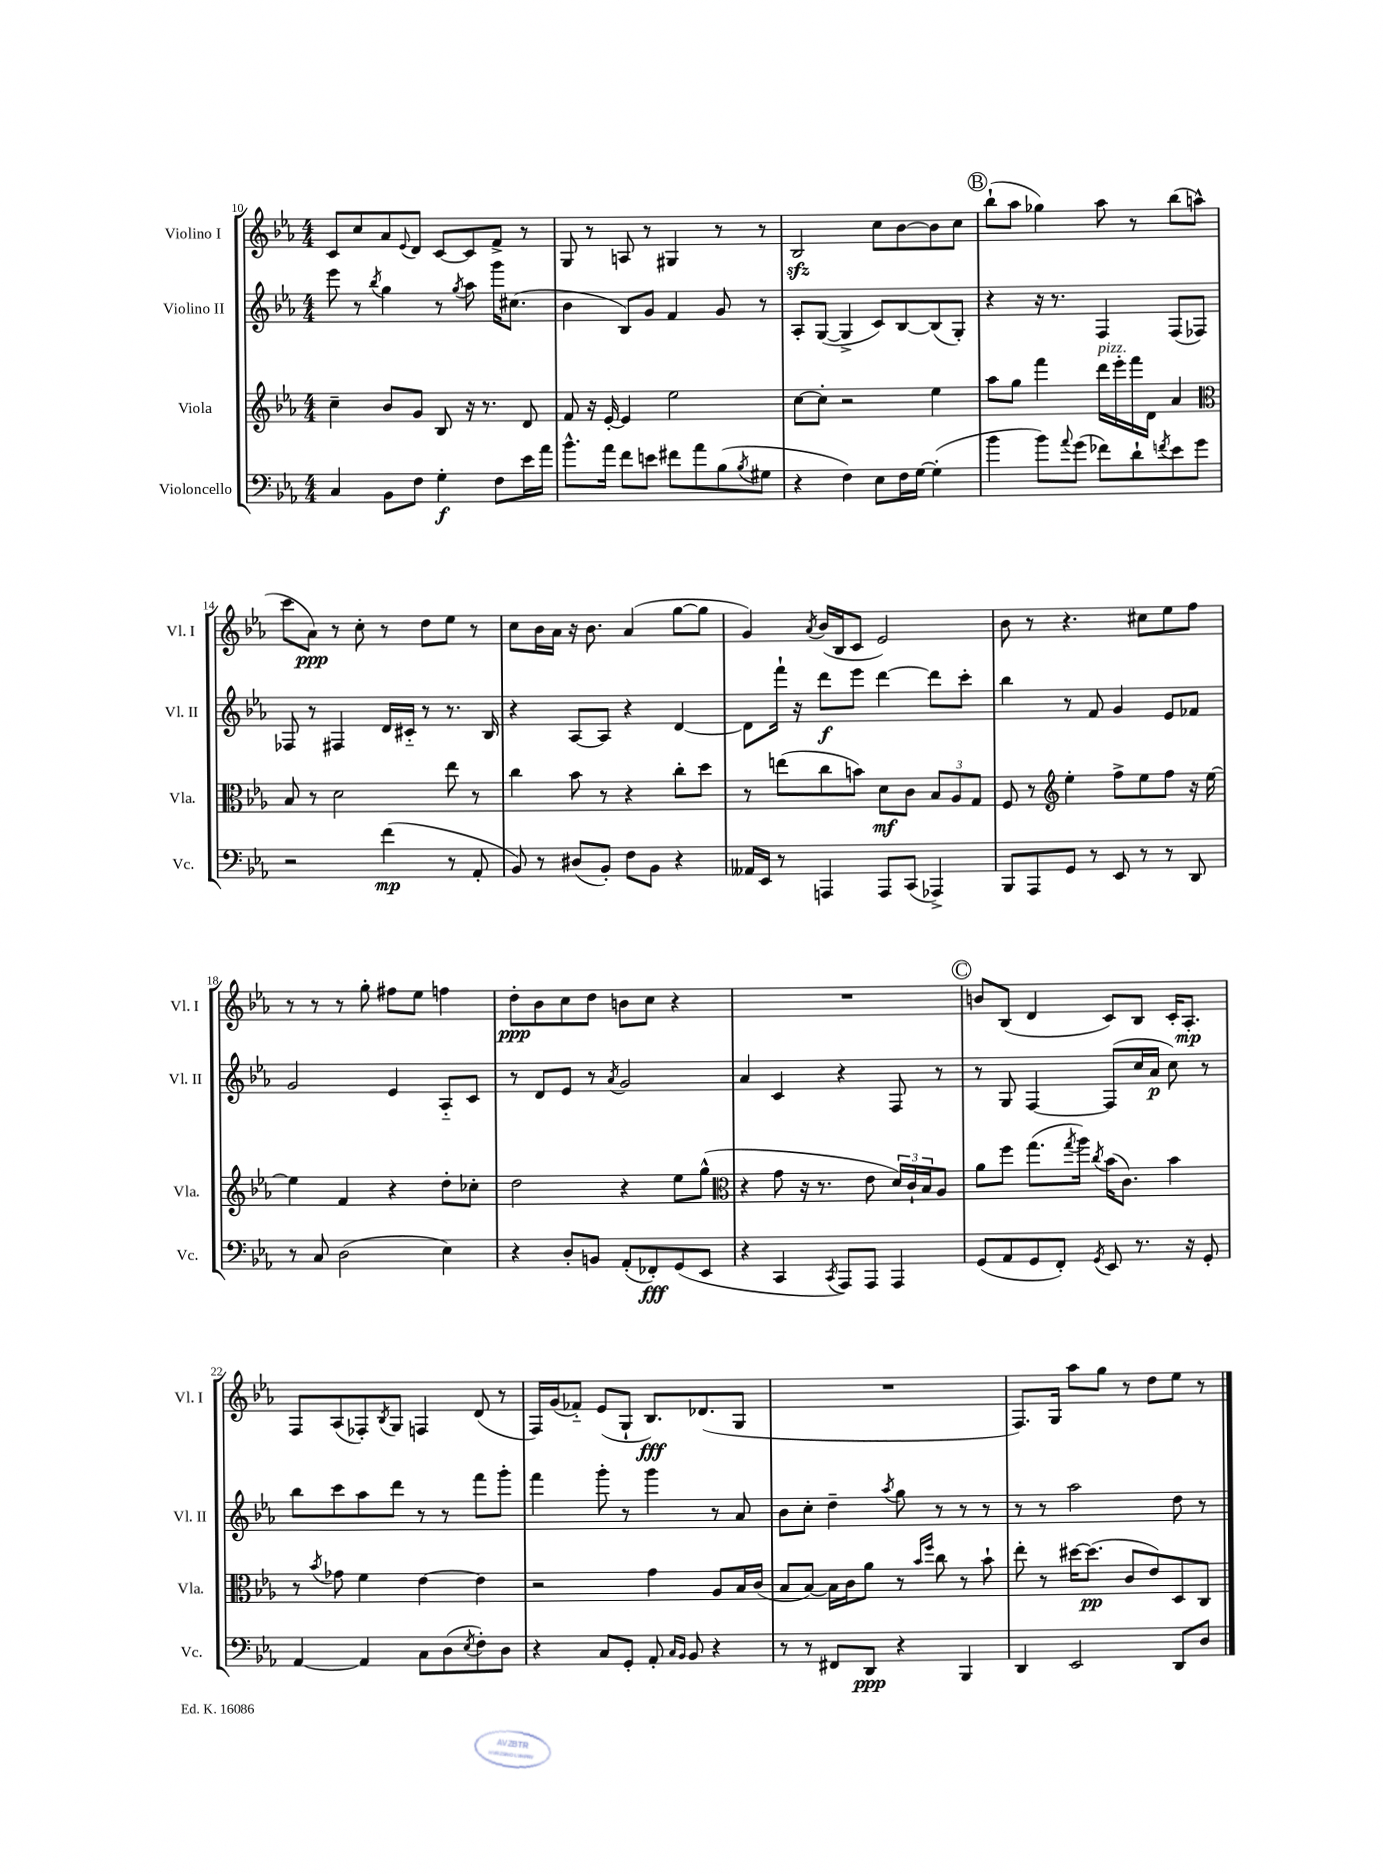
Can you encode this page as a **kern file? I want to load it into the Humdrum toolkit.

**kern	**kern	**kern	**kern
*staff4	*staff3	*staff2	*staff1
*clefF4	*clefG2	*clefG2	*clefG2
*k[b-e-a-]	*k[b-e-a-]	*k[b-e-a-]	*k[b-e-a-]
*M4/4	*M4/4	*M4/4	*M4/4
4C/	4cc~\	8eee-\	8c/L
.	.	8r	8cc/
.	.	8qbb-/	.
8BB-\L	8b-/L	4gg\	8a-/
.	.	.	8qqe-/
8F\J	8g/J	.	8d/J
4G'\	8B-/	8r	[8c/L
.	.	8qgg/	.
.	16r	8aa-\	8c/]
.	8.r	.	.
8F\L	.	16ggg\LK	8f^/J
.	.	(8.cc#\J	.
16e-\L	8d/	.	8r
16a-\JJ	.	.	.
=	=	=	=
8.b-^^\L	8f/	4b-\	8G/
.	16r	.	8r
16a-\Jk	[16e-'/	.	.
8f\L	4e-/]	8B-/L)	8A/
8e\J	.	8g/J	8r
8f#\L	2ee-\	4f/	4G#/
8a-\	.	.	.
(8B-\	.	8g/	8r
8qB-/	.	.	.
8G#\J	.	8r	8r
=	=	=	=
4r	[8cc\L	8A-'/L	2B-/
.	8cc'\]J	([8G/J	.
4F\)	2r	4G^/]	.
8E-\L	.	8c/L)	8cc\L
16F\L	.	[8B-/	[8b-\
[16G\JJ	.	.	.
(4G'\]	4ee-\	(8B-/]	8b-\]
.	.	8G'/J)	8cc\J
=	=	=	=
4b-\	8aa-\L	4r	(8bb-`\L
.	8gg\J	.	8aa-\J
8b-\L)	4fff\	16r	4gg-\)
.	.	8.r	.
8qqa-/	.	.	.
(8g\J	.	.	.
8f-\L)	16ddd\LL	4F/	8aa-\
.	16eee-'\	.	.
8d`\	16fff\	.	8r
.	16d\JJ	.	.
8qf/	.	.	.
8e-\	4a-/	(8F/L	(8bb-\L
8g\J	.	8F-/J)	8aa^^\J
=	=	=	=
*	*clefC3	*	*
2r	8B-/	8F-/	8ccc\L
.	8r	8r	8a-\J)
.	2d\	4F#/	8r
.	.	.	8cc'\
(4f\	.	16d/LL	8r
.	.	16c#'~/JJ	.
.	.	8r	8dd\L
8r	8ee-\	8.r	8ee-\J
8AA-'/	8r	.	8r
.	.	16B-/	.
=	=	=	=
8BB-/)	4cc\	4r	8cc\L
8r	.	.	16b-\L
.	.	.	16a-\JJ
(8D#/L	8b-\	[8A-/L	16r
.	.	.	8.b-\
8BB-'/J)	8r	8A-/]J	.
8F\L	4r	4r	(4a-/
8BB-\J	.	.	.
4r	8cc'\L	[4d/	[8gg\L
.	8dd\J	.	8gg\]J
=	=	=	=
16AA--/LL	8r	8d\]L	4g/)
16EE-/JJ	.	.	.
8r	(8ee\L	16fff`\Jk	.
.	.	16r	.
.	.	.	8qa-/
4AAA/	8cc\	8ddd\L	(16b-/LL
.	.	.	16B-/J
.	8b\J)	8eee-\J	8c/J
8AAA/L	8d\L	[4ddd\	2e-/)
(8CC/J	8c\J	.	.
4AAA-^/)	12B-/L	8ddd\]L	.
.	12A-/	.	.
.	.	8ccc'\J	.
.	12G/J	.	.
=	=	=	=
8BBB-/L	8F/	4bb-\	8b-\
8AAA-/	8r	.	8r
*	*clefG2	*	*
8GG/J	4ee-'\	8r	4.r
8r	.	8f/	.
8EE-/	8ff^\L	4g/	.
8r	8ee-\	.	8cc#\L
8r	8ff\J	8e-/L	8ee-\
8DD/	16r	8f-/J	8ff\J
.	[16ee-\	.	.
=	=	=	=
8r	4ee-\]	2g/	8r
8C/	.	.	8r
(2D\	4f/	.	8r
.	.	.	8gg'\
.	4r	4e-/	8ff#\L
.	.	.	8ee-\J
4E-\)	8dd'\L	8A-'~/L	4ff\
.	8cc-'\J	8c/J	.
=	=	=	=
4r	2dd\	8r	8dd'\L
.	.	8d/L	8b-\
8D'/L	.	8e-/J	8cc\
8BB/J	.	8r	8dd\J
.	.	8qa-/	.
(8AA-'/L	4r	2g/	8b\L
8FF-'/)	.	.	8cc\J
(8GG/	8ee-\L	.	4r
8EE-/J	(8gg^^\J	.	.
=	=	=	=
*	*clefC3	*	*
4r	4r	4a-/	1r
4CC/	8g\	4c/	.
.	16r	.	.
.	8.r	.	.
8qCC/	.	.	.
8AAA-/L)	.	4r	.
8AAA-/J	8e-\	.	.
4AAA-/	24d/LL)	8F/	.
.	24c`/	.	.
.	24B-/J	.	.
.	8A-/J	8r	.
=	=	=	=
(8GG/L	8a-\L	8r	8b/L
8AA-/	8ff\J	8G/	(8B-/J
8GG/	(8.gg\L	[4F/	4d/
8FF'/J)	.	.	.
.	8qgg/	.	.
.	16aa-\Jk)	.	.
8qGG/	8qcc/	.	.
8EE-/	(16b-\LK	(8F/]L	8c/L)
.	8.c\J)	.	.
8.r	.	16cc/L	8B-/J
.	.	16a-/JJ	.
.	4b-\	8cc\)	16c'/LK
16r	.	.	8.A-'/J
8GG'/	.	8r	.
=	=	=	=
[4AA-/	8r	8bb-\L	8F/L
.	8qb-/	.	.
.	8g-\	8ccc\	(8A-/
4AA-/]	4f\	8aa-\	8F-'/)
.	.	.	8qB-/
.	.	8ddd\J	8G/J
8C\L	[4e-\	8r	4F/
(8D\	.	8r	.
8qE-/	.	.	.
8F'\)	4e-\]	8fff\L	(8d/
8D\J	.	8ggg'\J	8r
=	=	=	=
4r	2r	4fff\	16F/LL)
.	.	.	(16g/J
.	.	.	8f-'~/J)
8C/L	.	8ggg'\	(8e-/L
8GG'/J	.	8r	8G`/J
8AA-'/	4g\	4ggg\	8.B-/L)
16qqC/LL	.	.	.
16qqBB-/JJ	.	.	.
8BB-/	.	.	.
.	.	.	(8.d-/
4r	8A-/L	8r	.
.	16B-/L	8a-/	8G/J
.	(16c/JJ	.	.
=	=	=	=
8r	8B-/L	8b-\L	1r
8r	[8B-/J)	8cc'\J	.
8FF#/L	16B-\]LL	4dd~\	.
.	16c\J	.	.
8DD/J	8a-\J	.	.
.	.	8qaa-/	.
4r	8r	8gg\	.
.	16qqb-/LL	.	.
.	16qqff/JJ	.	.
.	8cc\	8r	.
4BBB-/	8r	8r	.
.	8b-`\	8r	.
=	=	=	=
4DD/	8ee-'\	8r	8.F/L)
.	8r	8r	.
.	.	.	16G/Jk
2EE-/	[16dd#\LK	2aa-\	8aa-\L
.	(8.dd#\]J	.	.
.	.	.	8gg\J
.	8c/L	.	8r
.	8e-/)	.	8dd\L
8DD/L	8D/	8dd\	8ee-\J
8D/J	8C/J	8r	8r
==	==	==	==
*-	*-	*-	*-
